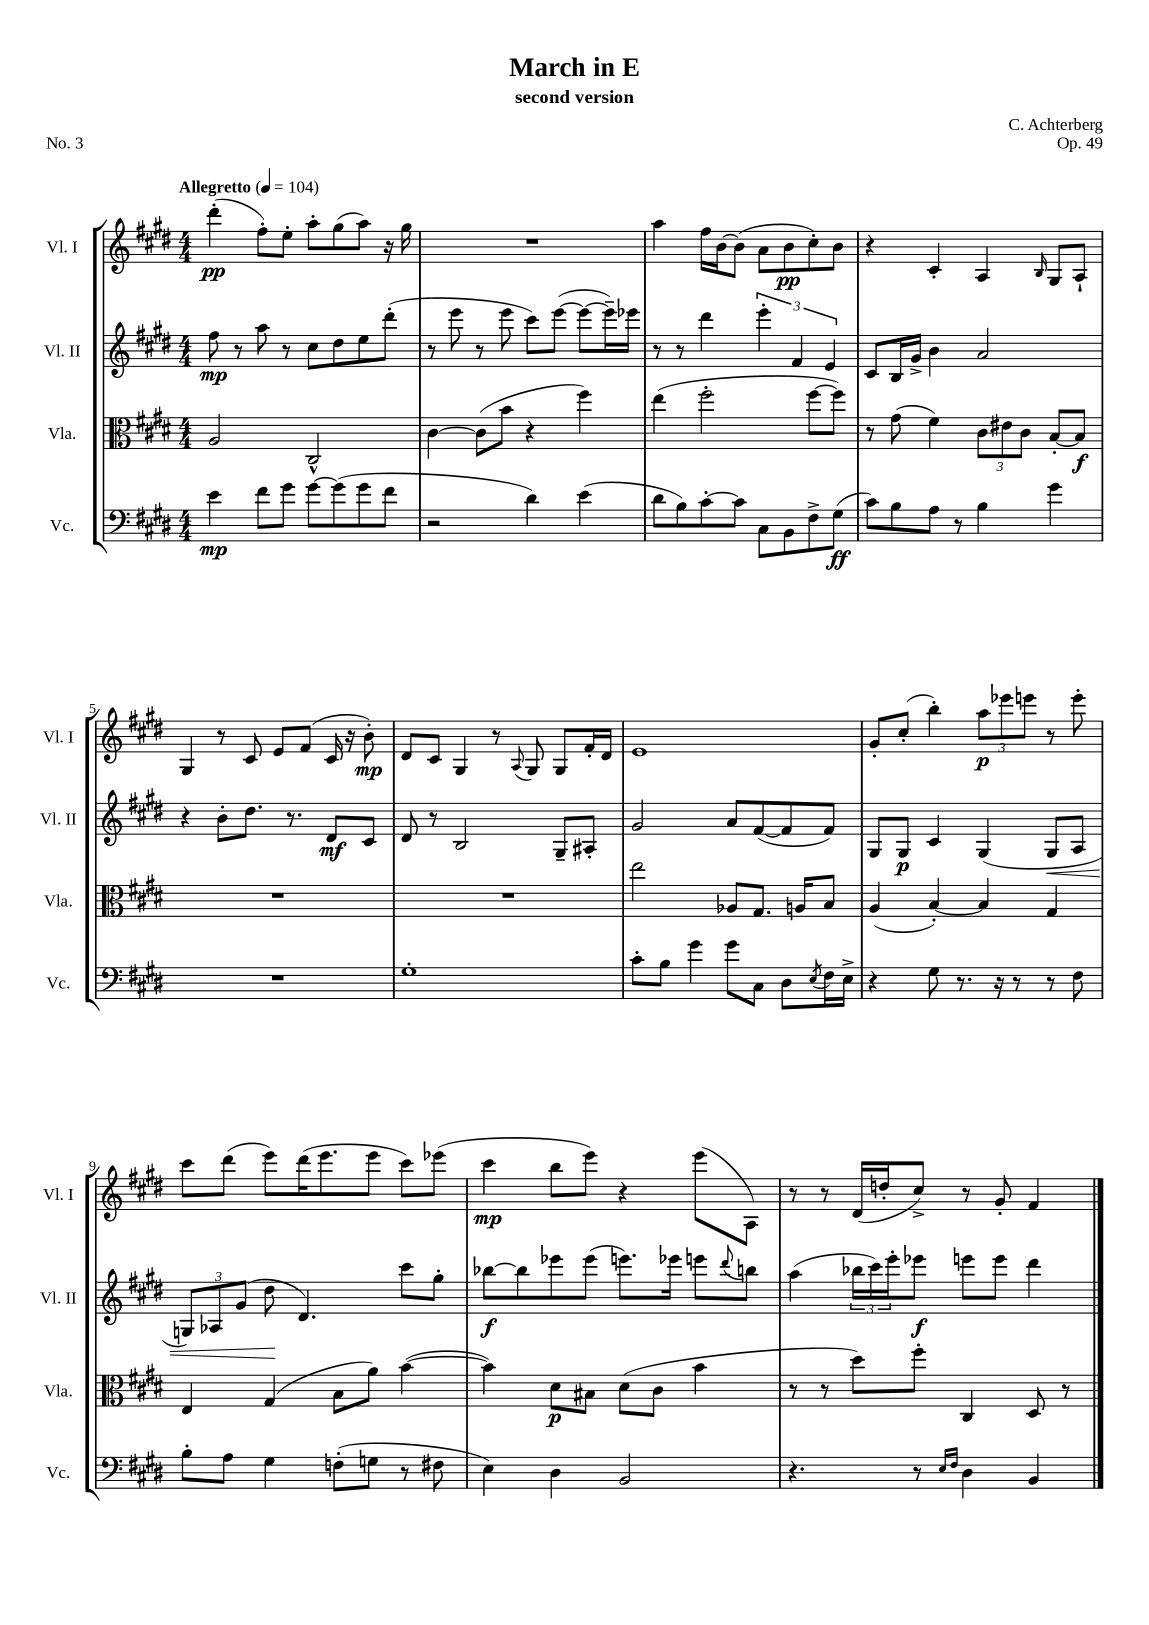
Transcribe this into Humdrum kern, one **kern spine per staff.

**kern	**dynam	**kern	**dynam	**kern	**dynam	**kern	**dynam
*part4	*part4	*part3	*part3	*part2	*part2	*part1	*part1
*staff4	*staff4	*staff3	*staff3	*staff2	*staff2	*staff1	*staff1
*I"Vc.	*	*I"Vla.	*	*I"Vl. II	*	*I"Vl. I	*
*I'Vc.	*	*I'Vla.	*	*I'Vl. II	*	*I'Vl. I	*
*clefF4	*	*clefC3	*	*clefG2	*	*clefG2	*
*k[f#c#g#d#]	*	*k[f#c#g#d#]	*	*k[f#c#g#d#]	*	*k[f#c#g#d#]	*
*M4/4	*	*M4/4	*	*M4/4	*	*M4/4	*
*MM104	*	*MM104	*	*MM104	*	*MM104	*
=1	=1	=1	=1	=1	=1	=1	=1
!	!	!	!	!	!	!LO:TX:a:B:t=Allegretto	!
4e\	mp	2A/	.	8ff#\	mp	(4ddd#'\	pp
.	.	.	.	8r	.	.	.
8f#\L	.	.	.	8aa\	.	8ff#'\L)	.
8g#\J	.	.	.	8r	.	8ee'\J	.
[8g#\L	.	2C#^^/	.	8cc#\L	.	8aa'\L	.
(8g#\]	.	.	.	8dd#\	.	(8gg#\	.
8g#\	.	.	.	8ee\	.	8aa\J)	.
8f#\J	.	.	.	(8ddd#'\J	.	16r	.
.	.	.	.	.	.	16gg#\	.
=2	=2	=2	=2	=2	=2	=2	=2
2r	.	[4c#\	.	8r	.	1r	.
.	.	.	.	8eee\	.	.	.
.	.	(8c#\L]	.	8r	.	.	.
.	.	8b\J	.	8eee\	.	.	.
4d#\)	.	4r	.	8ccc#\L)	.	.	.
.	.	.	.	([8eee\J	.	.	.
(4e\	.	4ff#\)	.	8eee\L_	.	.	.
.	.	.	.	16eee~\L])	.	.	.
.	.	.	.	16eee-X\JJ	.	.	.
=3	=3	=3	=3	=3	=3	=3	=3
8d#\L	.	(4ee\	.	8r	.	4aa\	.
8B\)	.	.	.	8r	.	.	.
[8c#'\	.	2ff#'\	.	4ddd#\	.	16ff#\LL	.
.	.	.	.	.	.	[16b\J	.
8c#\J]	.	.	.	.	.	(8b\J]	.
8C#\L	.	.	.	6eee'\	.	8a\L	.
8BB\	.	.	.	.	.	8b\	pp
.	.	.	.	6f#/	.	.	.
8F#^\	.	[8ff#\L	.	.	.	8cc#'\)	.
.	.	.	.	6e/	.	.	.
(8G#\J	ff	8ff#\J])	.	.	.	8b\J	.
=4	=4	=4	=4	=4	=4	=4	=4
8c#\L)	.	8r	.	8c#/L	.	4r	.
8B\	.	(8g#\	.	16B/L	.	.	.
.	.	.	.	16g#^/JJ	.	.	.
8A\J	.	4f#\)	.	4b\	.	4c#'/	.
8r	.	.	.	.	.	.	.
4B\	.	12c#\L	.	2a/	.	4A/	.
.	.	12e#X\	.	.	.	.	.
.	.	12c#\J	.	.	.	.	.
.	.	.	.	.	.	16qqB/	.
4g#\	.	[8B'/L	.	.	.	8G#/L	.
.	.	8B/J]	f	.	.	8A`/J	.
!!LO:LB:g=z
=5	=5	=5	=5	=5	=5	=5	=5
1r	.	1r	.	4r	.	4G#/	.
.	.	.	.	8b'\L	.	8r	.
.	.	.	.	8.dd#\J	.	8c#/	.
.	.	.	.	.	.	8e/L	.
.	.	.	.	8.r	.	.	.
.	.	.	.	.	.	(8f#/J	.
.	.	.	.	8d#/L	mf	16c#/	.
.	.	.	.	.	.	16r	.
.	.	.	.	8c#/J	.	8b'\)	mp
=6	=6	=6	=6	=6	=6	=6	=6
1G#'	.	1r	.	8d#/	.	8d#/L	.
.	.	.	.	8r	.	8c#/J	.
.	.	.	.	2B/	.	4G#/	.
.	.	.	.	.	.	8r	.
.	.	.	.	.	.	8qqA/	.
.	.	.	.	.	.	8G#/	.
.	.	.	.	8G#~/L	.	8G#/L	.
.	.	.	.	8A#X'/J	.	16f#'/L	.
.	.	.	.	.	.	16d#/JJ	.
=7	=7	=7	=7	=7	=7	=7	=7
8c#'\L	.	2ee\	.	2g#/	.	1e	.
8B\J	.	.	.	.	.	.	.
4g#\	.	.	.	.	.	.	.
8g#\L	.	8A-X/L	.	8a/L	.	.	.
8C#\J	.	8.G#/J	.	([8f#/	.	.	.
8D#\L	.	.	.	8f#/]	.	.	.
.	.	16An/KL	.	.	.	.	.
8qE/	.	.	.	.	.	.	.
16F#\L	.	8B/J	.	8f#/J)	.	.	.
16E^\JJ	.	.	.	.	.	.	.
=8	=8	=8	=8	=8	=8	=8	=8
4r	.	(4A/	.	8G#/L	.	8g#'/L	.
.	.	.	.	8G#/J	p	(8cc#'/J	.
8G#\	.	[4B'/)	.	4c#/	.	4bb'\)	.
8.r	.	.	.	.	.	.	.
.	.	4B/]	.	(4G#/	.	12aa\L	p
16r	.	.	.	.	.	.	.
.	.	.	.	.	.	12eee-X\	.
8r	.	.	.	.	.	.	.
.	.	.	.	.	.	12eeen\J	.
!	!	!	!	!	!LO:HP:b	!	!
8r	.	4G#/	.	8G#/L	<	8r	.
8F#\	.	.	.	8A/J	.	8eee'\	.
!!LO:LB:g=z
=9	=9	=9	=9	=9	=9	=9	=9
8B'\L	.	4E/	.	12Gn/L)	.	8ccc#\L	.
.	.	.	.	12A-X/	.	.	.
8A\J	.	.	.	.	.	(8ddd#\J	.
.	.	.	.	(12g#/J	.	.	.
4G#\	.	(4G#/	.	8dd#\	.	8eee\L)	.
.	.	.	.	4.d#/)	[	(16ddd#\K	.
.	.	.	.	.	.	8.eee\	.
(8Fn'\L	.	8B\L	.	.	.	.	.
8Gn\J	.	8a\J)	.	.	.	8eee\J	.
8r	.	([4b\	.	8ccc#\L	.	8ccc#\L)	.
8F#X\	.	.	.	8gg#'\J	.	(8eee-X\J	.
=10	=10	=10	=10	=10	=10	=10	=10
4E\)	.	4b\])	.	[8bb-X\L	f	4ccc#\	mp
.	.	.	.	8bb-\]	.	.	.
4D#\	.	8d#\L	p	8eee-X\	.	8bb\L	.
.	.	8B#X\J	.	(8eee-\J	.	8eee\J)	.
2BB/	.	(8d#\L	.	8.eeen\L)	.	4r	.
.	.	8c#\J	.	.	.	.	.
.	.	.	.	16eee-X\Jk	.	.	.
.	.	4b\	.	8eeen\L	.	(8eee\L	.
.	.	.	.	8qqddd#/	.	.	.
.	.	.	.	8bbn\J	.	8A\J)	.
=11	=11	=11	=11	=11	=11	=11	=11
4.r	.	8r	.	(4aa\	.	8r	.
.	.	8r	.	.	.	8r	.
.	.	8dd#\L)	.	24bb-X\LL	.	(16d#/LL	.
.	.	.	.	24ccc#\)	.	.	.
.	.	.	.	.	.	16ddn'/J	.
.	.	.	.	24eee'\J	.	.	.
8r	.	8ff#'\J	.	8eee-X\J	f	8cc#^/J)	.
16qqE/LL	.	.	.	.	.	.	.
16qqF#/JJ	.	.	.	.	.	.	.
4D#\	.	4C#/	.	8eeen\L	.	8r	.
.	.	.	.	8eee\J	.	8g#'/	.
4BB/	.	8D#/	.	4ddd#\	.	4f#/	.
.	.	8r	.	.	.	.	.
==	==	==	==	==	==	==	==
*-	*-	*-	*-	*-	*-	*-	*-
